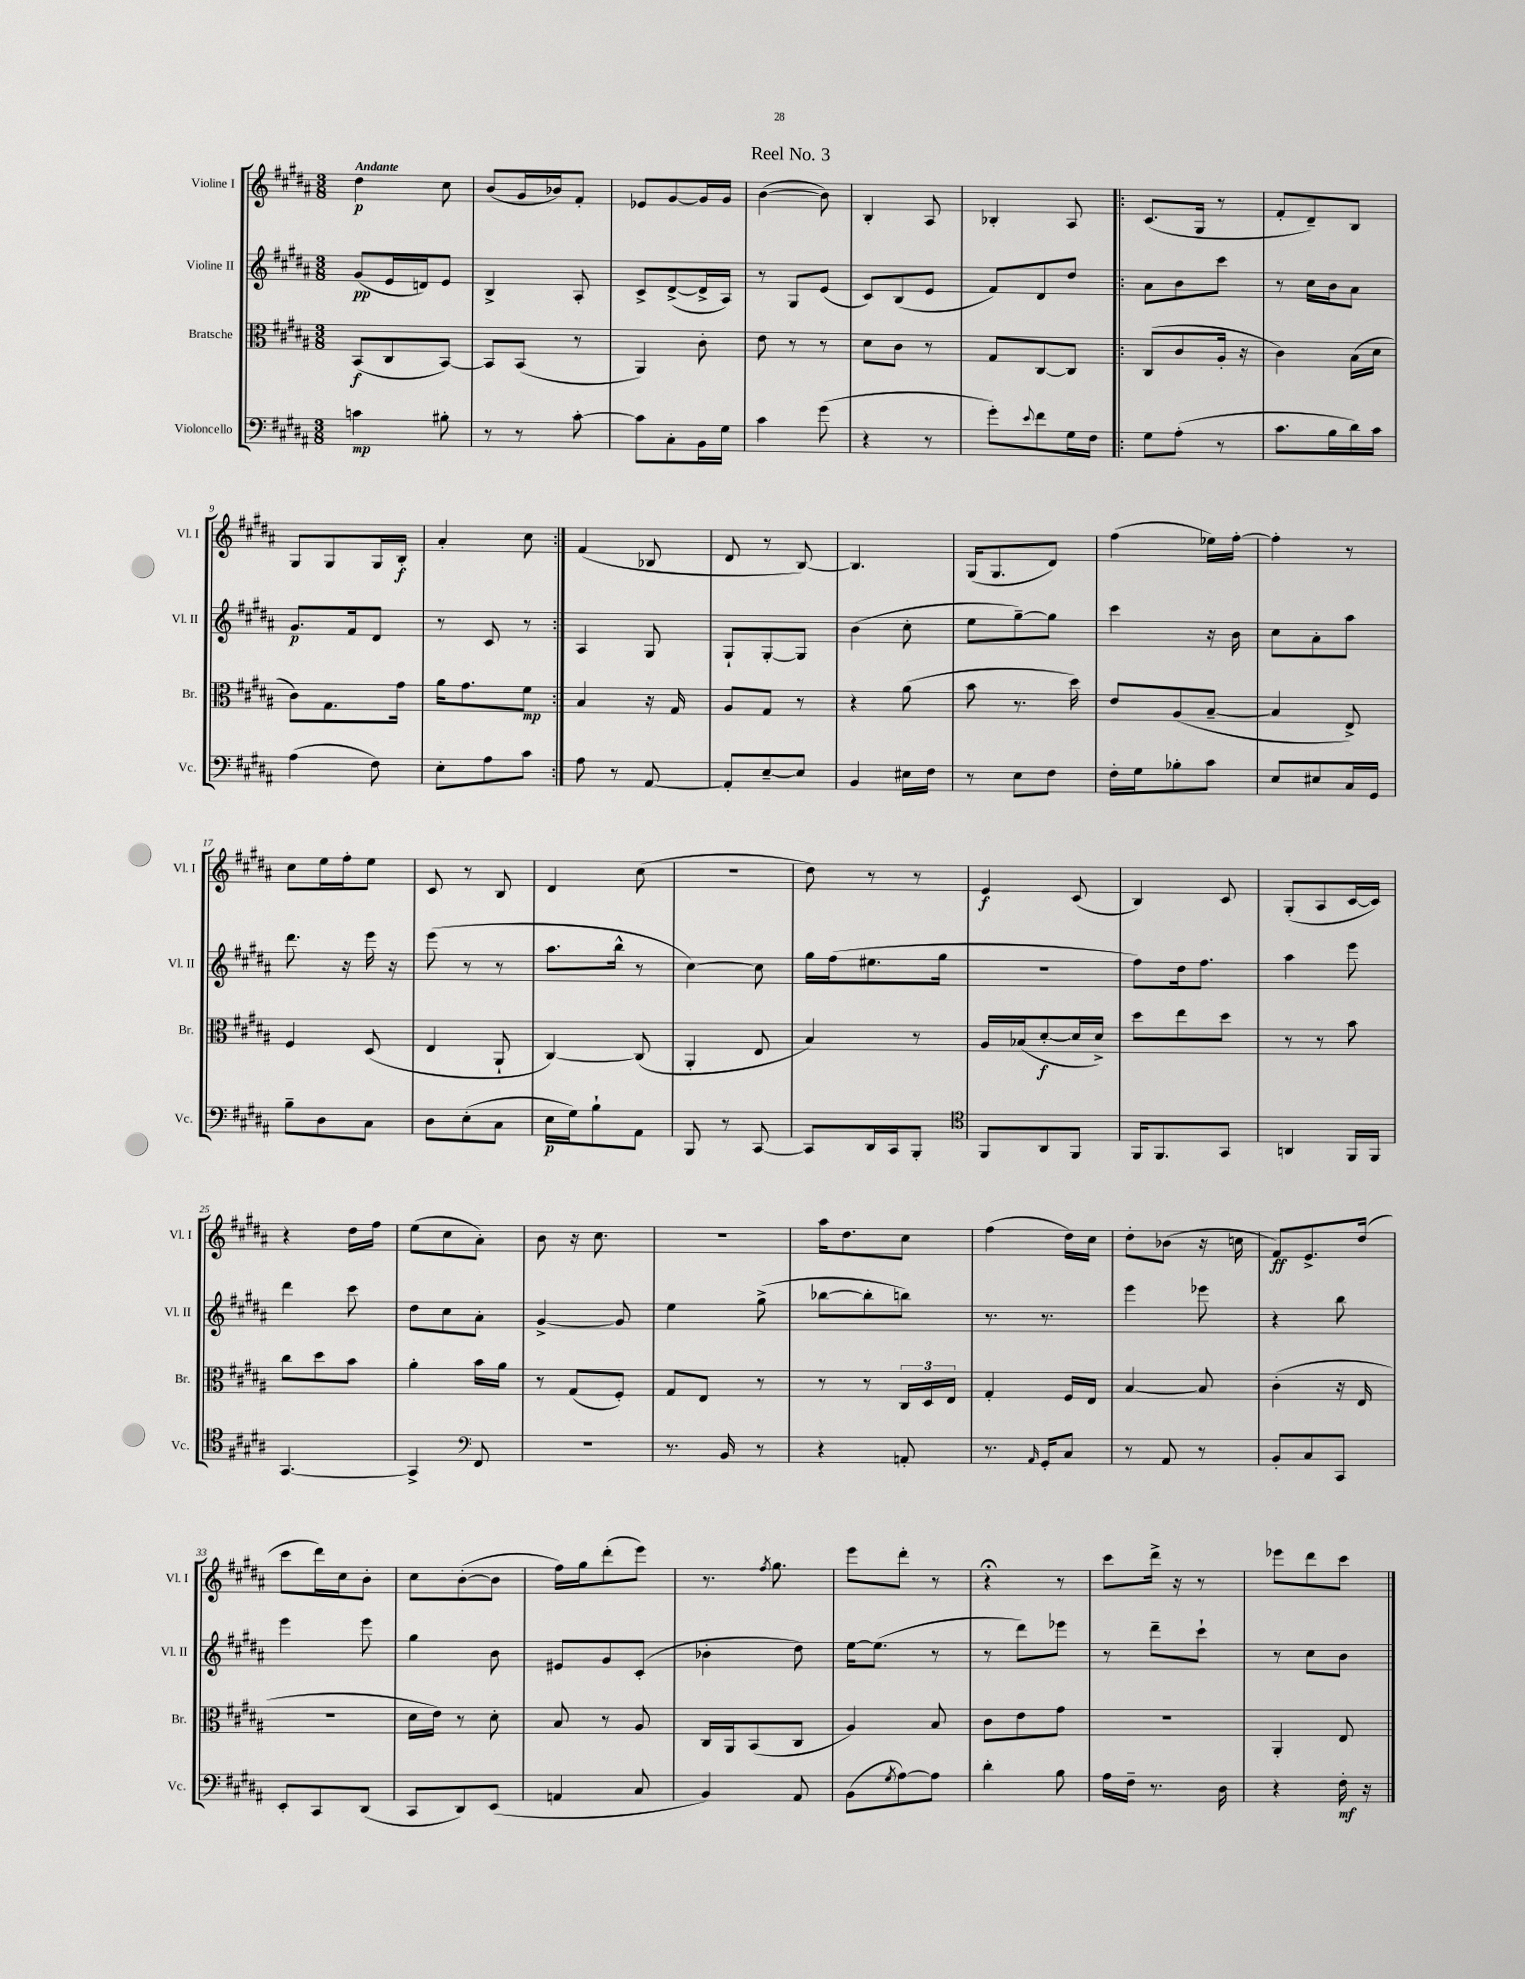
\header { title = "Reel No. 3" }
<<
\new StaffGroup <<
\new Staff = "s0" \with { instrumentName = "Violine I" shortInstrumentName = "Vl. I" } {
    \clef treble \key b \major \numericTimeSignature \time 3/8 \tempo "Andante"
    dis''4\p cis''8 |
    b'8( gis'16 bes'16) fis'8-. |
    ees'8 gis'8~ gis'16 gis'16 |
    b'4~( b'8) |
    b4-. ais8 |
    bes4-. ais8 |
    \repeat volta 2 { cis'8.( gis16 r8 |
    fis'8-. dis'8--) b8 |
    gis8 gis8 gis16 b16-.\f |
    ais'4-. cis''8 | }
    fis'4( bes8 |
    dis'8 r8 b8~) |
    b4. |
    gis16( gis8. dis'8) |
    fis''4( ees''16) fis''16~-. |
    fis''4-. r8 |
    cis''8 e''16 fis''16-. e''8 |
    cis'8 r8 b8 |
    dis'4 cis''8( |
    R4. |
    dis''8) r8 r8 |
    e'4\f cis'8( |
    b4) cis'8 |
    gis8-.( ais8 cis'16~ cis'16) |
    r4 dis''16 fis''16 |
    e''8( cis''8 ais'8-.) |
    b'8 r16 cis''8. |
    R4. |
    ais''16 dis''8. cis''8 |
    fis''4( dis''16) cis''16 |
    dis''8-. bes'8( r16 c''16 |
    fis'8\ff) e'8.-> dis''16( |
    cis'''8 dis'''16) cis''16 b'8-. |
    cis''8 b'8~-.( b'8 |
    fis''16) gis''16 dis'''8-.( e'''8) |
    r8. \acciaccatura { fis''8 } gis''8. |
    e'''8 dis'''8-. r8 |
    r4\fermata r8 |
    cis'''8 dis'''16-> r16 r8 |
    ees'''8 dis'''8 cis'''8 \bar "|." |
}
\new Staff = "s1" \with { instrumentName = "Violine II" shortInstrumentName = "Vl. II" } {
    \clef treble \key b \major \numericTimeSignature \time 3/8
    gis'8\pp( e'16 d'16) e'8 |
    b4-> ais8-. |
    cis'8-> dis'8~->( dis'16-> ais16) |
    r8 gis8 e'8( |
    cis'8) b8( e'8 |
    fis'8) dis'8 dis''8 |
    \repeat volta 2 { ais'8 b'8 cis'''8 |
    r8 cis''16 b'16 ais'8 |
    gis'8.\p fis'16 dis'8 |
    r8 cis'8 r8 | }
    ais4 gis8 |
    gis8-! gis8~-. gis8 |
    b'4( cis''8-. |
    e''8 gis''8~--) gis''8 |
    cis'''4 r16 b'16 |
    cis''8 ais'8-. ais''8 |
    dis'''8. r16 e'''16 r16 |
    e'''8( r8 r8 |
    ais''8. b''16-^ r8 |
    cis''4~) cis''8 |
    gis''16 fis''16( eis''8. gis''16 |
    R4. |
    fis''8) dis''16 fis''8. |
    ais''4 e'''8 |
    dis'''4 cis'''8 |
    dis''8 cis''8 ais'8-. |
    gis'4~-> gis'8 |
    e''4 gis''8->( |
    bes''8~ bes''8-. b''8) |
    r8. r8. |
    e'''4 ees'''8 |
    r4 b''8 |
    e'''4 e'''8 |
    gis''4 b'8 |
    eis'8 gis'8 cis'8-.( |
    bes'4-. dis''8) |
    e''16~ e''8.( r8 |
    r8 dis'''8) ees'''8 |
    r8 dis'''8-- cis'''8-! |
    r8 cis''8 b'8 \bar "|." |
}
\new Staff = "s2" \with { instrumentName = "Bratsche" shortInstrumentName = "Br." } {
    \clef alto \key b \major \numericTimeSignature \time 3/8
    b,8\f( cis8 b,8~) |
    b,8 b,8( r8 |
    ais,4) cis'8-. |
    e'8 r8 r8 |
    dis'8 cis'8 r8 |
    gis8 cis8~ cis8 |
    \repeat volta 2 { cis8( cis'8 ais16-. r16 |
    cis'4) b16( dis'16 |
    cis'8) gis8. gis'16 |
    ais'16 gis'8. fis'8\mp | }
    b4 r16 gis16 |
    ais8 gis8 r8 |
    r4 ais'8( |
    b'8 r8. dis''16) |
    e'8 ais8( b8~-- |
    b4 e8->) |
    fis4 dis8( |
    e4 ais,8-! |
    cis4~) cis8( |
    ais,4-. e8 |
    b4) r8 |
    ais16 bes16( dis'8~-.\f dis'16 dis'16->) |
    dis''8 e''8 dis''8 |
    r8 r8 b'8 |
    cis''8 dis''8 b'8 |
    ais'4-. b'16 ais'16 |
    r8 gis8( fis8-.) |
    gis8 e8 r8 |
    r8 r8 \tuplet 3/2 { cis16 dis16 e16 } |
    gis4-. fis16 e16 |
    b4~ b8 |
    cis'4-.( r16 e16 |
    R4. |
    dis'16 e'16) r8 dis'8-. |
    b8 r8 ais8 |
    cis16 ais,16 b,8( cis8 |
    ais4) b8 |
    cis'8 e'8 gis'8 |
    R4. |
    ais,4-. e8 \bar "|." |
}
\new Staff = "s3" \with { instrumentName = "Violoncello" shortInstrumentName = "Vc." } {
    \clef bass \key b \major \numericTimeSignature \time 3/8
    c'4\mp bis8-. |
    r8 r8 cis'8~-. |
    cis'8 cis8-. b,16 gis16 |
    cis'4 gis'8( |
    r4 r8 |
    gis'8-.) \appoggiatura { e'8 } fis'8 gis16 fis16 |
    \repeat volta 2 { gis8 ais8-.( r8 |
    cis'8. b16 dis'16) cis'16 |
    ais4( fis8) |
    e8-. ais8 cis'8 | }
    ais8 r8 ais,8~ |
    ais,8-. e8~-- e8 |
    b,4 eis16 fis16 |
    r8 e8 fis8 |
    fis16-. gis16 bes8-. cis'8 |
    e8 eis8 cis16 gis,16 |
    b8-- dis8 cis8 |
    dis8 e8-.( cis8 |
    e16\p gis16) b8-! ais,8 |
    b,,8 r8 cis,8~ |
    cis,8 dis,16 cis,16 b,,8-. |
    \clef tenor fis,8 ais,8 fis,8 |
    fis,16 fis,8. gis,8 |
    a,4 fis,16 fis,16 |
    gis,4.~ |
    gis,4-> \clef bass fis,8 |
    R4. |
    r8. b,16 r8 |
    r4 a,8-. |
    r8. \grace { ais,16 } gis,16-. cis8 |
    r8 ais,8 r8 |
    b,8-. cis8 cis,8 |
    e,8-. cis,8 dis,8( |
    cis,8 dis,8) e,8( |
    a,4 cis8 |
    b,4) ais,8 |
    b,8( \acciaccatura { gis8 } ais8~) ais8 |
    dis'4-. b8 |
    ais16 fis16-- r8. dis16 |
    r4 fis16-.\mf r16 \bar "|." |
}
>>
>>
